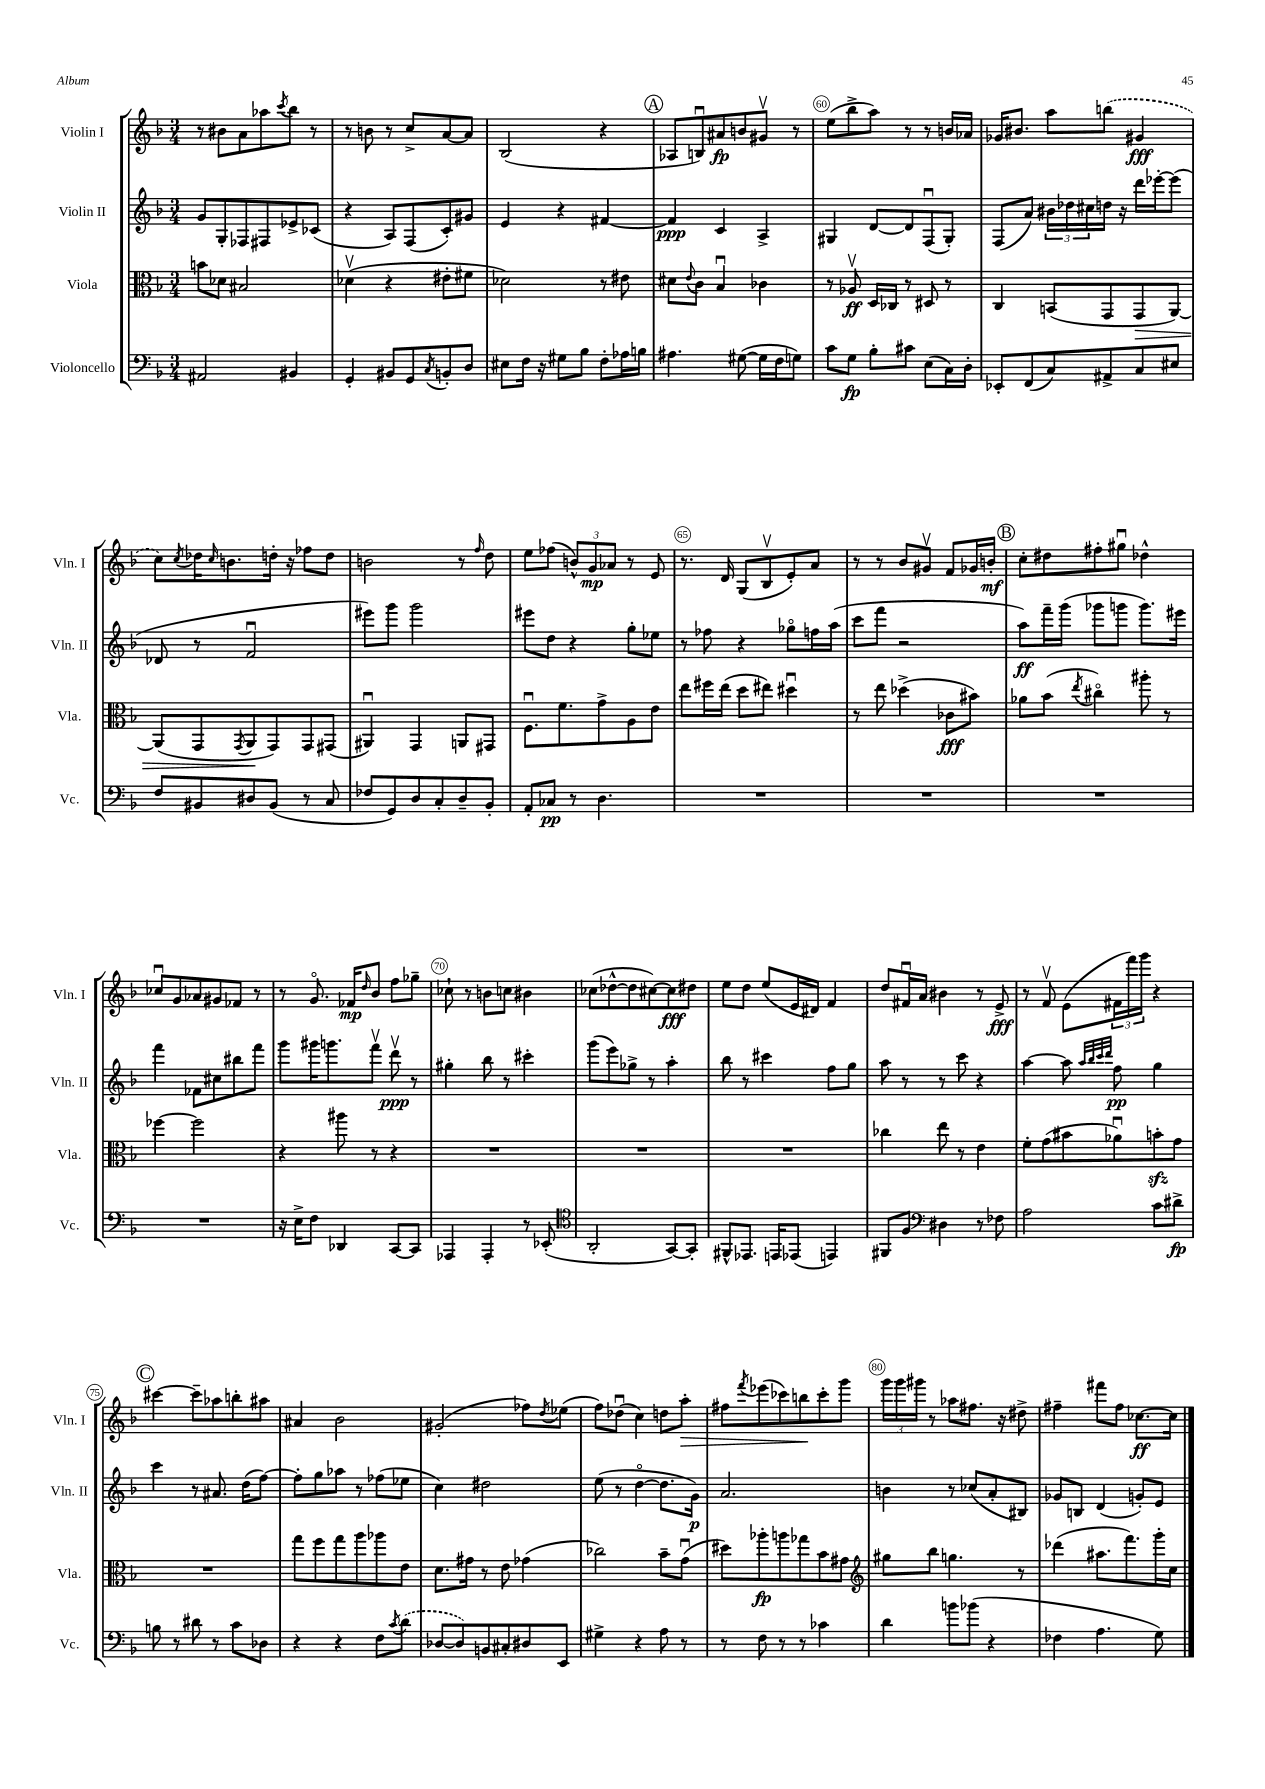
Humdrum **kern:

**kern	**kern	**kern	**kern
*staff4	*staff3	*staff2	*staff1
*clefF4	*clefC3	*clefG2	*clefG2
*k[b-]	*k[b-]	*k[b-]	*k[b-]
*M3/4	*M3/4	*M3/4	*M3/4
2AA#	8b	8g	8r
.	8d-	8G'	8b#
.	2B#	8F-	8a
.	.	8F#	8aa-
.	.	.	8qccc
4BB#	.	8e-^	8bb-
.	.	(8c-	8r
=	=	=	=
4GG'	(4d-v	4r	8r
.	.	.	8b
8BB#	4r	8A)	8r
8GG	.	(8F	8cc^
8qC	.	.	.
8BB'	8e#'	8c')	[8a
8D	8f#	8g#	8a]
=	=	=	=
8E#	2d-)	4e	(2B-
16F	.	.	.
16r	.	.	.
8G#	.	4r	.
8B-	.	.	.
8F'	8r	[4f#	4r
16A-	8e#	.	.
16B	.	.	.
=	=	=	=
4.A#	8d#	4f#]	8A-
.	8qqe	.	.
.	8c	.	8Bu)
.	4B-u	4c	8a#
([8G#	.	.	8b
16G#]	4c-	4A^	8g#v
16F	.	.	.
8G)	.	.	8r
=	=	=	=
8c	8r	4G#	(8ee
8G	8A-v	.	8bb-^
8B-'	16D	[8d	8aa)
.	16C-	.	.
8c#	8r	8d]	8r
(8E	8D#	(8Fu	8r
16C)	8r	8G#')	16b
16D'	.	.	16a-
=	=	=	=
8EE-'	4C	(8F	16g-
.	.	.	8.b#
(8FF	.	8a)	.
8C)	(8BB	24b#	8aa
.	.	24dd-	.
.	.	24cc#	.
8AA#^	8GG	16dd	(8bb
.	.	16r	.
8C	8GG	16ddd	4g#
.	.	[16eee-'	.
8E#	[8AA)	(8eee-]	.
=	=	=	=
8F	(8AA]	8d-	8cc)
.	.	.	8qcc
8BB#	8GG	8r	16dd-
.	.	.	16qqcc
.	.	.	8.b
.	8qGG	.	.
8D#	8AA	2fu	.
(8BB#	8GG)	.	16dd'
.	.	.	16r
8r	8GG	.	8ff-
8C	(8GG#	.	8dd
=	=	=	=
8F-	4AA#u)	8eee#)	2b
8GG)	.	8ggg	.
8D	4GG	2ggg	.
8C'	.	.	.
8D~	8AA	.	8r
.	.	.	16qqff
8BB-'	8GG#	.	8dd
=	=	=	=
8AA'	8.Fu	8eee#	8ee
8C-	.	8dd	(8ff-
.	8.f	.	.
8r	.	4r	12b^^)
.	.	.	12g
4.D	8g^	.	.
.	.	.	12a-
.	8A	8gg'	8r
.	8e	8ee-	8e
=	=	=	=
2.r	8ee	8r	8.r
.	16ff#	8ff-	.
.	(16ee	.	16d
.	8dd	4r	(8G
.	8ee#)	.	8B-v
.	4dd#u	8gg-o	8e')
.	.	16ff	8a
.	.	(16aa	.
=	=	=	=
2.r	8r	8ccc	8r
.	8ee	8fff	8r
.	(4dd-^	2r	8b-
.	.	.	8g#v
.	8c-	.	8f
.	8b#)	.	16g-
.	.	.	16b'
=	=	=	=
2.r	8a-	8aa)	8cc'
.	(8b-	16fff~	8dd#
.	.	(16ggg	.
.	8qee	.	.
.	4cc#o)	8ggg-	8ff#'
.	.	8ggg	8gg#u
.	8aa#'	8.ggg)	4dd-^^
.	8r	.	.
.	.	16eee#	.
=	=	=	=
2.r	[4ff-	4fff	8cc-u
.	.	.	8g
.	2ff-]	8f-	8a-
.	.	8cc#	8g#
.	.	8bb#	8f-
.	.	8fff	8r
=	=	=	=
16r	4r	8ggg	8r
16E^	.	.	.
8F	.	16ggg#	8.go
.	.	8.ggg	.
4DD-	8aa#	.	.
.	.	.	16f-
.	.	.	16qqdd
.	8r	8fffv	8b-
[8CC	4r	8dddv	8ff
8CC]	.	8r	8gg-~
=	=	=	=
4AAA-	2.r	4gg#'	8cc-`
.	.	.	8r
4AAA-'	.	8bb-	8b
.	.	8r	8cc
8r	.	4ccc#'	4b#
(8EE-'	.	.	.
=	=	=	=
*clefC4	*	*	*
2AA'	2.r	(8ggg	(8cc-
.	.	8eee)	[8dd-^^
.	.	8gg-^	8dd-]
.	.	8r	[8cc#)
[8GG)	.	4aa'	8cc#]
8GG']	.	.	8dd#
=	=	=	=
8FF#^^	2.r	8bb-	8ee
8.EE-	.	8r	8dd
.	.	4ccc#	(8ee
16EE	.	.	.
(8EE-	.	.	16e
.	.	.	16d#)
4EE)	.	8ff	4f
.	.	8gg	.
=	=	=	=
8FF#	4cc-	8aa	8dd
8F	.	8r	16f#u
.	.	.	16a
*clefF4	*	*	*
4D#	8ee	8r	4b#
.	8r	8ccc	.
8r	4e	4r	8r
8F-	.	.	8e^
=	=	=	=
2A	8f'	[4aa	8r
.	(8g	.	8fv
.	8b#	8aa]	(8e
.	.	32qqaa	.
.	.	32qqbb-	.
.	.	32qqccc	.
.	.	32qqddd	.
.	8a-u)	8ff	24f#
.	.	.	24fff)
.	.	.	24ggg
8c	8b'	4gg	4r
8d#^	8g	.	.
=	=	=	=
8B	2.r	4ccc	[4ccc#
8r	.	.	.
8d#	.	8r	8ccc#~]
8r	.	8.a#	8aa-
8c	.	.	8bb'
.	.	(16dd	.
8D-	.	[8ff)	8aa#
=	=	=	=
4r	8gg	8ff']	4a#
.	8ff	8gg	.
4r	8gg	8aa-	2b-
.	8aa	8r	.
8F	8aa-	(8ff-	.
8qc	.	.	.
(8d	8e	8ee-	.
=	=	=	=
[8D-	8.d	4cc)	(2g#'
8D-])	.	.	.
.	16g#	.	.
8BB	8r	2dd#	.
8C#'	8e	.	.
8D#	(4g-	.	8ff-)
.	.	.	8qdd
8EE	.	.	(8ee-
=	=	=	=
4G#^	2cc-)	(8ee	8ff)
.	.	8r	(8dd-u
4r	.	[4ddo	4cc)
8A	8b-~	8.dd]	8dd
8r	(8gu	.	8aa'
.	.	16g)	.
=	=	=	=
8r	8dd#)	2.a	8ff#
.	.	.	8qfff
8F	8aa-'	.	(8eee-
8r	8aa	.	8ccc-)
8r	8gg-	.	8bb
4c-	8b-	.	8ccc-'
.	8g#	.	8ggg
=	=	=	=
*	*clefG2	*	*
4d	8gg#	4b	24ggg
.	.	.	24ggg
.	.	.	24ggg#
.	8bb-	.	8r
8b	4.gg	8r	8aa-
(8b-	.	(8cc-	8.ff#
4r	.	8a'	.
.	.	.	16r
.	8r	8B#)	8dd#^
=	=	=	=
4F-	(4ddd-	8g-	4ff#~
.	.	8B	.
4.A	8.aa#	(4d	8fff#
.	.	.	8ff#
.	8.fff)	.	.
.	.	8g')	[8.cc-
8G)	16ggg'	8e	.
.	16cc	.	16cc-]
==	==	==	==
*-	*-	*-	*-
